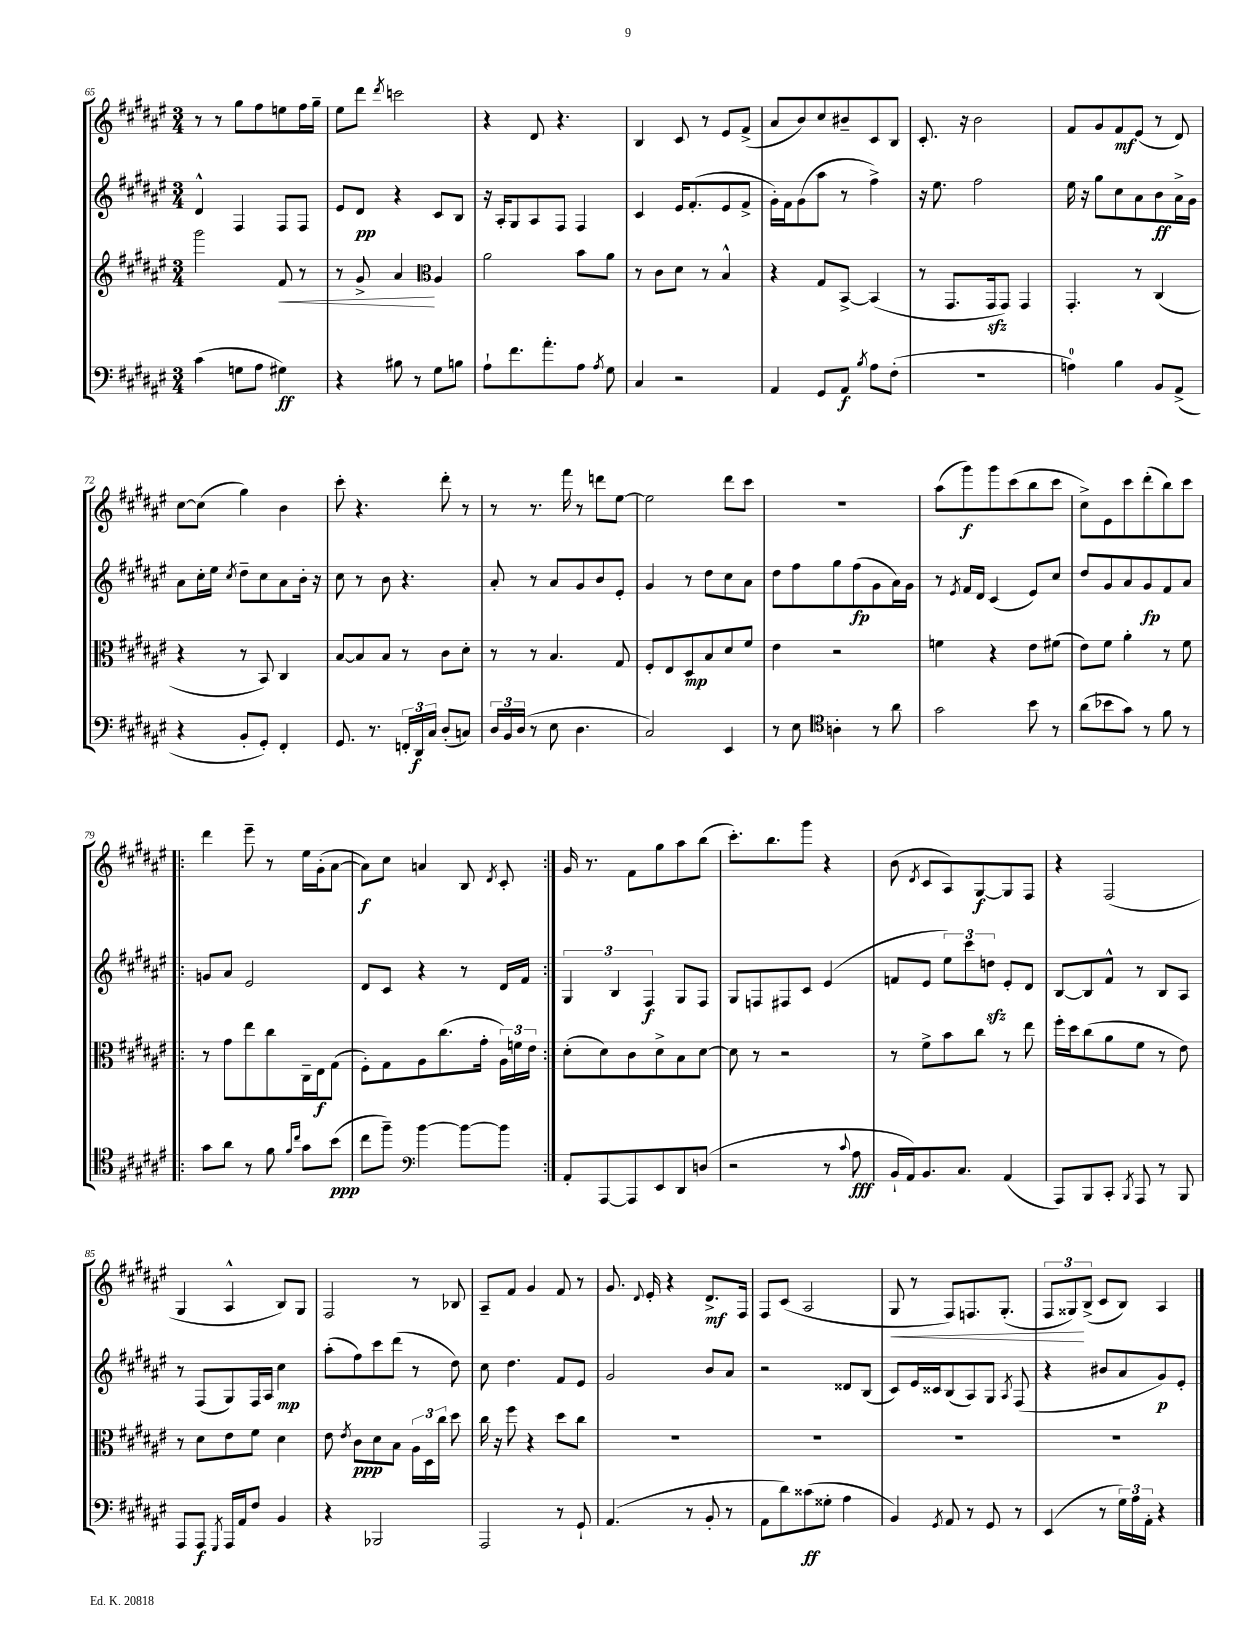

**kern	**dynam	**kern	**dynam	**kern	**dynam	**kern	**dynam
*part4	*part4	*part3	*part3	*part2	*part2	*part1	*part1
*staff4	*staff4	*staff3	*staff3	*staff2	*staff2	*staff1	*staff1
*clefF4	*	*clefG2	*	*clefG2	*	*clefG2	*
*k[f#c#g#d#a#e#]	*	*k[f#c#g#d#a#e#]	*	*k[f#c#g#d#a#e#]	*	*k[f#c#g#d#a#e#]	*
*M3/4	*	*M3/4	*	*M3/4	*	*M3/4	*
=65	=65	=65	=65	=65	=65	=65	=65
(4c#\	.	2ggg#\	.	4d#^^/	.	8r	.
.	.	.	.	.	.	8r	.
8Gn\L	.	.	.	4F#/	.	8gg#\L	.
8A#\J	.	.	.	.	.	8ff#\	.
!	!	!	!LO:HP:b	!	!	!	!
4G#X\)	ff	8f#/	<	8F#/L	.	8een\	.
.	.	8r	.	8F#/J	.	16ff#\L	.
.	.	.	.	.	.	16gg#~\JJ	.
=66	=66	=66	=66	=66	=66	=66	=66
4r	.	8r	.	8e#/L	.	8ee#\L	.
.	.	8g#^/	.	8d#/J	pp	8ddd#\J	.
.	.	.	.	.	.	8qddd#/	.
8B#X\	.	4a#/	.	4r	.	2cccn\	.
8r	.	.	.	.	.	.	.
*	*	*clefC3	*	*	*	*	*
8G#\L	.	4A#/	[	8c#/L	.	.	.
8Bn\J	.	.	.	8B/J	.	.	.
=67	=67	=67	=67	=67	=67	=67	=67
8A#`\L	.	2a#\	.	16r	.	4r	.
.	.	.	.	16A#'/KL	.	.	.
8.f#\	.	.	.	8G#/	.	.	.
.	.	.	.	8A#/	.	8d#/	.
8.a#'\	.	.	.	.	.	.	.
.	.	.	.	8F#/J	.	4.r	.
8A#\J	.	8b\L	.	4F#/	.	.	.
8qA#/	.	.	.	.	.	.	.
8G#\	.	8a#\J	.	.	.	.	.
=68	=68	=68	=68	=68	=68	=68	=68
4C#/	.	8r	.	4c#/	.	4B/	.
.	.	8c#\L	.	.	.	.	.
2r	.	8d#\J	.	16e#/KL	.	8c#/	.
.	.	.	.	(8.f#'/	.	.	.
.	.	8r	.	.	.	8r	.
.	.	4B^^/	.	8e#/	.	8e#/L	.
.	.	.	.	8f#^/J	.	(8f#^/J	.
=69	=69	=69	=69	=69	=69	=69	=69
4AA#/	.	4r	.	16g#'\LL)	.	8a#/L	.
.	.	.	.	16f#\J	.	.	.
.	.	.	.	(8g#\	.	8b/)	.
8GG#/L	.	8G#/L	.	8aa#\J	.	8cc#/	.
8AA#/J	f	[8BB^/J	.	8r	.	8b#X~/	.
8qB/	.	.	.	.	.	.	.
8A#\L	.	(4BB/]	.	4ff#^\)	.	8c#/	.
(8F#'\J	.	.	.	.	.	8B/J	.
=70	=70	=70	=70	=70	=70	=70	=70
2.r	.	8r	.	16r	.	8.c#'/	.
.	.	.	.	8.ee#\	.	.	.
.	.	8.GG#/L	.	.	.	.	.
.	.	.	.	.	.	16r	.
.	.	.	.	2ff#\	.	2b\	.
.	.	16GG#zz/k	.	.	.	.	.
.	.	8GG#/J)	.	.	.	.	.
.	.	4GG#/	.	.	.	.	.
=71	=71	=71	=71	=71	=71	=71	=71
4An\)	.	4.GG#'/	.	16ee#\	.	8f#/L	.
.	.	.	.	16r	.	.	.
.	.	.	.	8gg#\L	.	8g#/	.
4B\	.	.	.	8cc#\	.	8f#/	mf
.	.	8r	.	8a#\	.	(8e#/J	.
8BB/L	.	(4C#/	.	8b\	ff	8r	.
(8AA#^/J	.	.	.	16a#^\L	.	8d#/)	.
.	.	.	.	16g#\JJ	.	.	.
!!LO:LB:g=z
=72	=72	=72	=72	=72	=72	=72	=72
4r	.	4r	.	8a#\L	.	[8cc#\L	.
.	.	.	.	16cc#'\L	.	(8cc#\J]	.
.	.	.	.	16ee#\JJ	.	.	.
.	.	.	.	8qcc#/	.	.	.
8BB'/L	.	8r	.	8dd#~\L	.	4gg#\)	.
8GG#'/J)	.	8BB/)	.	8cc#\	.	.	.
4FF#'/	.	4C#/	.	8a#\	.	4b\	.
.	.	.	.	16b'\Jk	.	.	.
.	.	.	.	16r	.	.	.
=73	=73	=73	=73	=73	=73	=73	=73
8.GG#/	.	[8B/L	.	8cc#\	.	8ccc#'\	.
.	.	8B/]	.	8r	.	4.r	.
8.r	.	.	.	.	.	.	.
.	.	8B/J	.	8b\	.	.	.
24FFn'/LL	.	8r	.	4.r	.	.	.
24DD#/	f	.	.	.	.	.	.
24C#/JJ	.	.	.	.	.	.	.
(8D#'/L	.	8c#\L	.	.	.	8ddd#'\	.
8Cn/J)	.	8d#'\J	.	.	.	8r	.
=74	=74	=74	=74	=74	=74	=74	=74
24D#/LL	.	8r	.	8a#'/	.	8r	.
24BB/	.	.	.	.	.	.	.
(24D#/JJ	.	.	.	.	.	.	.
8r	.	8r	.	8r	.	8.r	.
8E#\	.	4.B/	.	8a#/L	.	.	.
.	.	.	.	.	.	16fff#\	.
4.D#\	.	.	.	8g#/	.	8r	.
.	.	.	.	8b/	.	8dddn\L	.
.	.	8G#/	.	8e#'/J	.	[8ee#\J	.
=75	=75	=75	=75	=75	=75	=75	=75
2C#/)	.	8F#'/L	.	4g#/	.	2ee#\]	.
.	.	8E#/	.	.	.	.	.
.	.	8D#/	mp	8r	.	.	.
.	.	8B/	.	8dd#\L	.	.	.
4EE#/	.	8d#/	.	8cc#\	.	8ddd#\L	.
.	.	8f#/J	.	8a#\J	.	8ccc#\J	.
=76	=76	=76	=76	=76	=76	=76	=76
8r	.	4e#\	.	8dd#\L	.	2.r	.
8E#\	.	.	.	8ff#\	.	.	.
*clefC4	*	*	*	*	*	*	*
4An'\	.	2r	.	8gg#\	.	.	.
.	.	.	.	(8ff#\	fp	.	.
8r	.	.	.	8g#\	.	.	.
8a#\	.	.	.	16a#\L)	.	.	.
.	.	.	.	16g#\JJ	.	.	.
=77	=77	=77	=77	=77	=77	=77	=77
2g#\	.	4fn\	.	8r	.	(8aa#\L	.
.	.	.	.	8qe#/	.	.	.
.	.	.	.	16f#/LL	.	8ggg#\)	f
.	.	.	.	16d#/JJ	.	.	.
.	.	4r	.	(4c#/	.	8ggg#\	.
.	.	.	.	.	.	(8ccc#\	.
8b\	.	8e#\L	.	8e#/L)	.	8bb\	.
8r	.	(8f#X\J	.	8cc#/J	.	8ccc#\J	.
=78	=78	=78	=78	=78	=78	=78	=78
(8a#\L	.	8e#\L)	.	8dd#/L	.	8cc#^\L)	.
8b-X\	.	8f#\J	.	8g#/	.	8e#\	.
8g#\J)	.	4a#'\	.	8a#/	.	8ccc#\	.
8r	.	.	.	8g#/	fp	(8ddd#'\	.
8f#\	.	8r	.	8f#/	.	8bb\)	.
8r	.	8f#\	.	8a#/J	.	8ccc#\J	.
!!LO:LB:g=z
=79!|:	=79!|:	=79!|:	=79!|:	=79!|:	=79!|:	=79!|:	=79!|:
8g#\L	.	8r	.	8gn/L	.	4ddd#\	.
8a#\J	.	8g#\L	.	8a#/J	.	.	.
8r	.	8ee#\	.	2e#/	.	8eee#~\	.
8f#\	.	8cc#\	.	.	.	8r	.
16qqf#/LL	.	.	.	.	.	.	.
16qqcc#/JJ	.	.	.	.	.	.	.
8g#\L	.	16C#~\L	.	.	.	16ee#\LL	.
.	.	16E#\J	f	.	.	(16g#'\J	.
(8b\J	ppp	(8G#\J	.	.	.	[8a#\J	.
=80	=80	=80	=80	=80	=80	=80	=80
8cc#\L	.	8F#'\L)	.	8d#/L	.	8a#\L])	f
8ff#~\J)	.	8G#\	.	8c#/J	.	8cc#\J	.
*clefF4	*	*	*	*	*	*	*
[4b\	.	8A#\	.	4r	.	4an/	.
.	.	(8.cc#\	.	.	.	.	.
8b\L_	.	.	.	8r	.	8B/	.
.	.	16g#'\Jk	.	.	.	.	.
.	.	.	.	.	.	8qd#/	.
8b\J]	.	24A#\LL)	.	16d#/LL	.	8c#'/	.
.	.	24fn\	.	.	.	.	.
.	.	.	.	16f#/JJ	.	.	.
.	.	24e#\JJ	.	.	.	.	.
=81:|!	=81:|!	=81:|!	=81:|!	=81:|!	=81:|!	=81:|!	=81:|!
8AA#'/L	.	(8d#'\L	.	6G#/	.	16g#/	.
.	.	.	.	.	.	8.r	.
[8AAA#/	.	8d#\)	.	.	.	.	.
.	.	.	.	6B/	.	.	.
8AAA#/]	.	8c#\	.	.	.	8f#\L	.
.	.	.	.	6F#/	f	.	.
8EE#/	.	8d#^\	.	.	.	8gg#\	.
8DD#/	.	8B\	.	8G#/L	.	8aa#\	.
(8Dn/J	.	[8d#\J	.	8F#/J	.	(8bb\J	.
=82	=82	=82	=82	=82	=82	=82	=82
2r	.	8d#\]	.	8G#/L	.	8.ccc#'\L)	.
.	.	8r	.	8Fn/	.	.	.
.	.	.	.	.	.	8.bb\	.
.	.	2r	.	8F#X/	.	.	.
.	.	.	.	8c#/J	.	8ggg#\J	.
8r	.	.	.	(4e#/	.	4r	.
8qqc#/	.	.	.	.	.	.	.
8A#\	fff	.	.	.	.	.	.
=83	=83	=83	=83	=83	=83	=83	=83
16BB`/LL	.	8r	.	8fn/L	.	(8b\	.
16AA#/J)	.	.	.	.	.	.	.
.	.	.	.	.	.	8qd#/	.
8.BB/	.	8f#^\L	.	8e#/J	.	8c#/L	.
.	.	8b\	.	12ee#\L)	.	8A#/)	.
8.C#/J	.	.	.	.	.	.	.
.	.	.	.	12ccc#\	.	.	.
.	.	8cc#\J	.	.	.	[8G#/	f
.	.	.	.	12ddnzz\J	.	.	.
(4AA#/	.	8r	.	8e#'/L	.	8G#/]	.
.	.	8ee#\	.	8d#/J	.	8F#/J	.
=84	=84	=84	=84	=84	=84	=84	=84
8AAA#/L)	.	16ff#'\LL	.	[8B/L	.	4r	.
.	.	16dd#\J	.	.	.	.	.
8BBB/	.	(8cc#\	.	8B/]	.	.	.
8CC#'/J	.	8a#\	.	8f#^^/J	.	(2F#/	.
8qBBB/	.	.	.	.	.	.	.
8AAA#/	.	8f#\J	.	8r	.	.	.
8r	.	8r	.	8B/L	.	.	.
8BBB/	.	8e#\)	.	8A#/J	.	.	.
!!LO:LB:g=z
=85	=85	=85	=85	=85	=85	=85	=85
8AAA#/L	.	8r	.	8r	.	4G#/	.
8AAA#/J	f	8d#\L	.	(8F#/L	.	.	.
8qGGG#/	.	.	.	.	.	.	.
16AAA#/LL	.	8e#\	.	8G#/)	.	4A#^^/	.
16AA#/J	.	.	.	.	.	.	.
8F#/J	.	8f#\J	.	16F#/L	.	.	.
.	.	.	.	16A#/JJ	.	.	.
4BB/	.	4d#\	.	4cc#\	mp	8B/L)	.
.	.	.	.	.	.	8G#/J	.
=86	=86	=86	=86	=86	=86	=86	=86
4r	.	8e#\	.	(8aa#'\L	.	2F#/	.
.	.	8qe#/	.	.	.	.	.
.	.	8c#\L	ppp	8ff#\)	.	.	.
2BBB-X/	.	8d#\	.	8ccc#\	.	.	.
.	.	8B\J	.	(8ddd#\J	.	.	.
.	.	24A#\LL	.	8r	.	8r	.
.	.	24D#\	.	.	.	.	.
.	.	24cc#\JJ	.	.	.	.	.
.	.	8dd#\	.	8dd#\)	.	8B-X/	.
=87	=87	=87	=87	=87	=87	=87	=87
2AAA#/	.	16cc#\	.	8cc#\	.	8A#~/L	.
.	.	16r	.	.	.	.	.
.	.	8ff#\	.	4.dd#\	.	8f#/J	.
.	.	4r	.	.	.	4g#/	.
8r	.	8dd#\L	.	8f#/L	.	8f#/	.
8GG#`/	.	8cc#\J	.	8e#/J	.	8r	.
=88	=88	=88	=88	=88	=88	=88	=88
(4.AA#/	.	2.r	.	2g#/	.	8.g#/	.
.	.	.	.	.	.	8qqd#/	.
.	.	.	.	.	.	16e#'/	.
.	.	.	.	.	.	4r	.
8r	.	.	.	.	.	.	.
8BB'/	.	.	.	8b/L	.	8.d#^/L	mf
8r	.	.	.	8a#/J	.	.	.
.	.	.	.	.	.	16F#/Jk	.
=89	=89	=89	=89	=89	=89	=89	=89
8AA#\L	.	2.r	.	2r	.	8F#/L	.
8d#\)	.	.	.	.	.	(8c#/J	.
(8c##X\	ff	.	.	.	.	2A#/	.
8G##X'\J	.	.	.	.	.	.	.
4A#\	.	.	.	8d##X/L	.	.	.
.	.	.	.	(8B/J	.	.	.
=90	=90	=90	=90	=90	=90	=90	=90
!	!	!	!	!	!	!	!LO:HP:b
4BB/)	.	2.r	.	8c#/L)	.	8G#/	<
.	.	.	.	16e#/L	.	8r	.
.	.	.	.	16c##X/J	.	.	.
8qGG#/	.	.	.	.	.	.	.
8AA#/	.	.	.	(8B/	.	8F#/L)	.
8r	.	.	.	8A#/)	.	8.Fn/	.
8GG#/	.	.	.	8G#/J	.	.	.
.	.	.	.	.	.	(8.G#'/J	.
.	.	.	.	8qA#/	.	.	.
8r	.	.	.	(8F#/	.	.	.
=91	=91	=91	=91	=91	=91	=91	=91
(4EE#/	.	2.r	.	4r	.	12F#/L	.
.	.	.	.	.	.	12G##X/)	.
.	.	.	.	.	.	(12B^/J	[
8r	.	.	.	8b#X/L	.	8c#/L	.
24G#\LL)	.	.	.	8a#/	.	8B/J)	.
24A#\	.	.	.	.	.	.	.
24AA#'\JJ	.	.	.	.	.	.	.
4r	.	.	.	8g#/)	p	4A#/	.
.	.	.	.	8e#'/J	.	.	.
==	==	==	==	==	==	==	==
*-	*-	*-	*-	*-	*-	*-	*-
